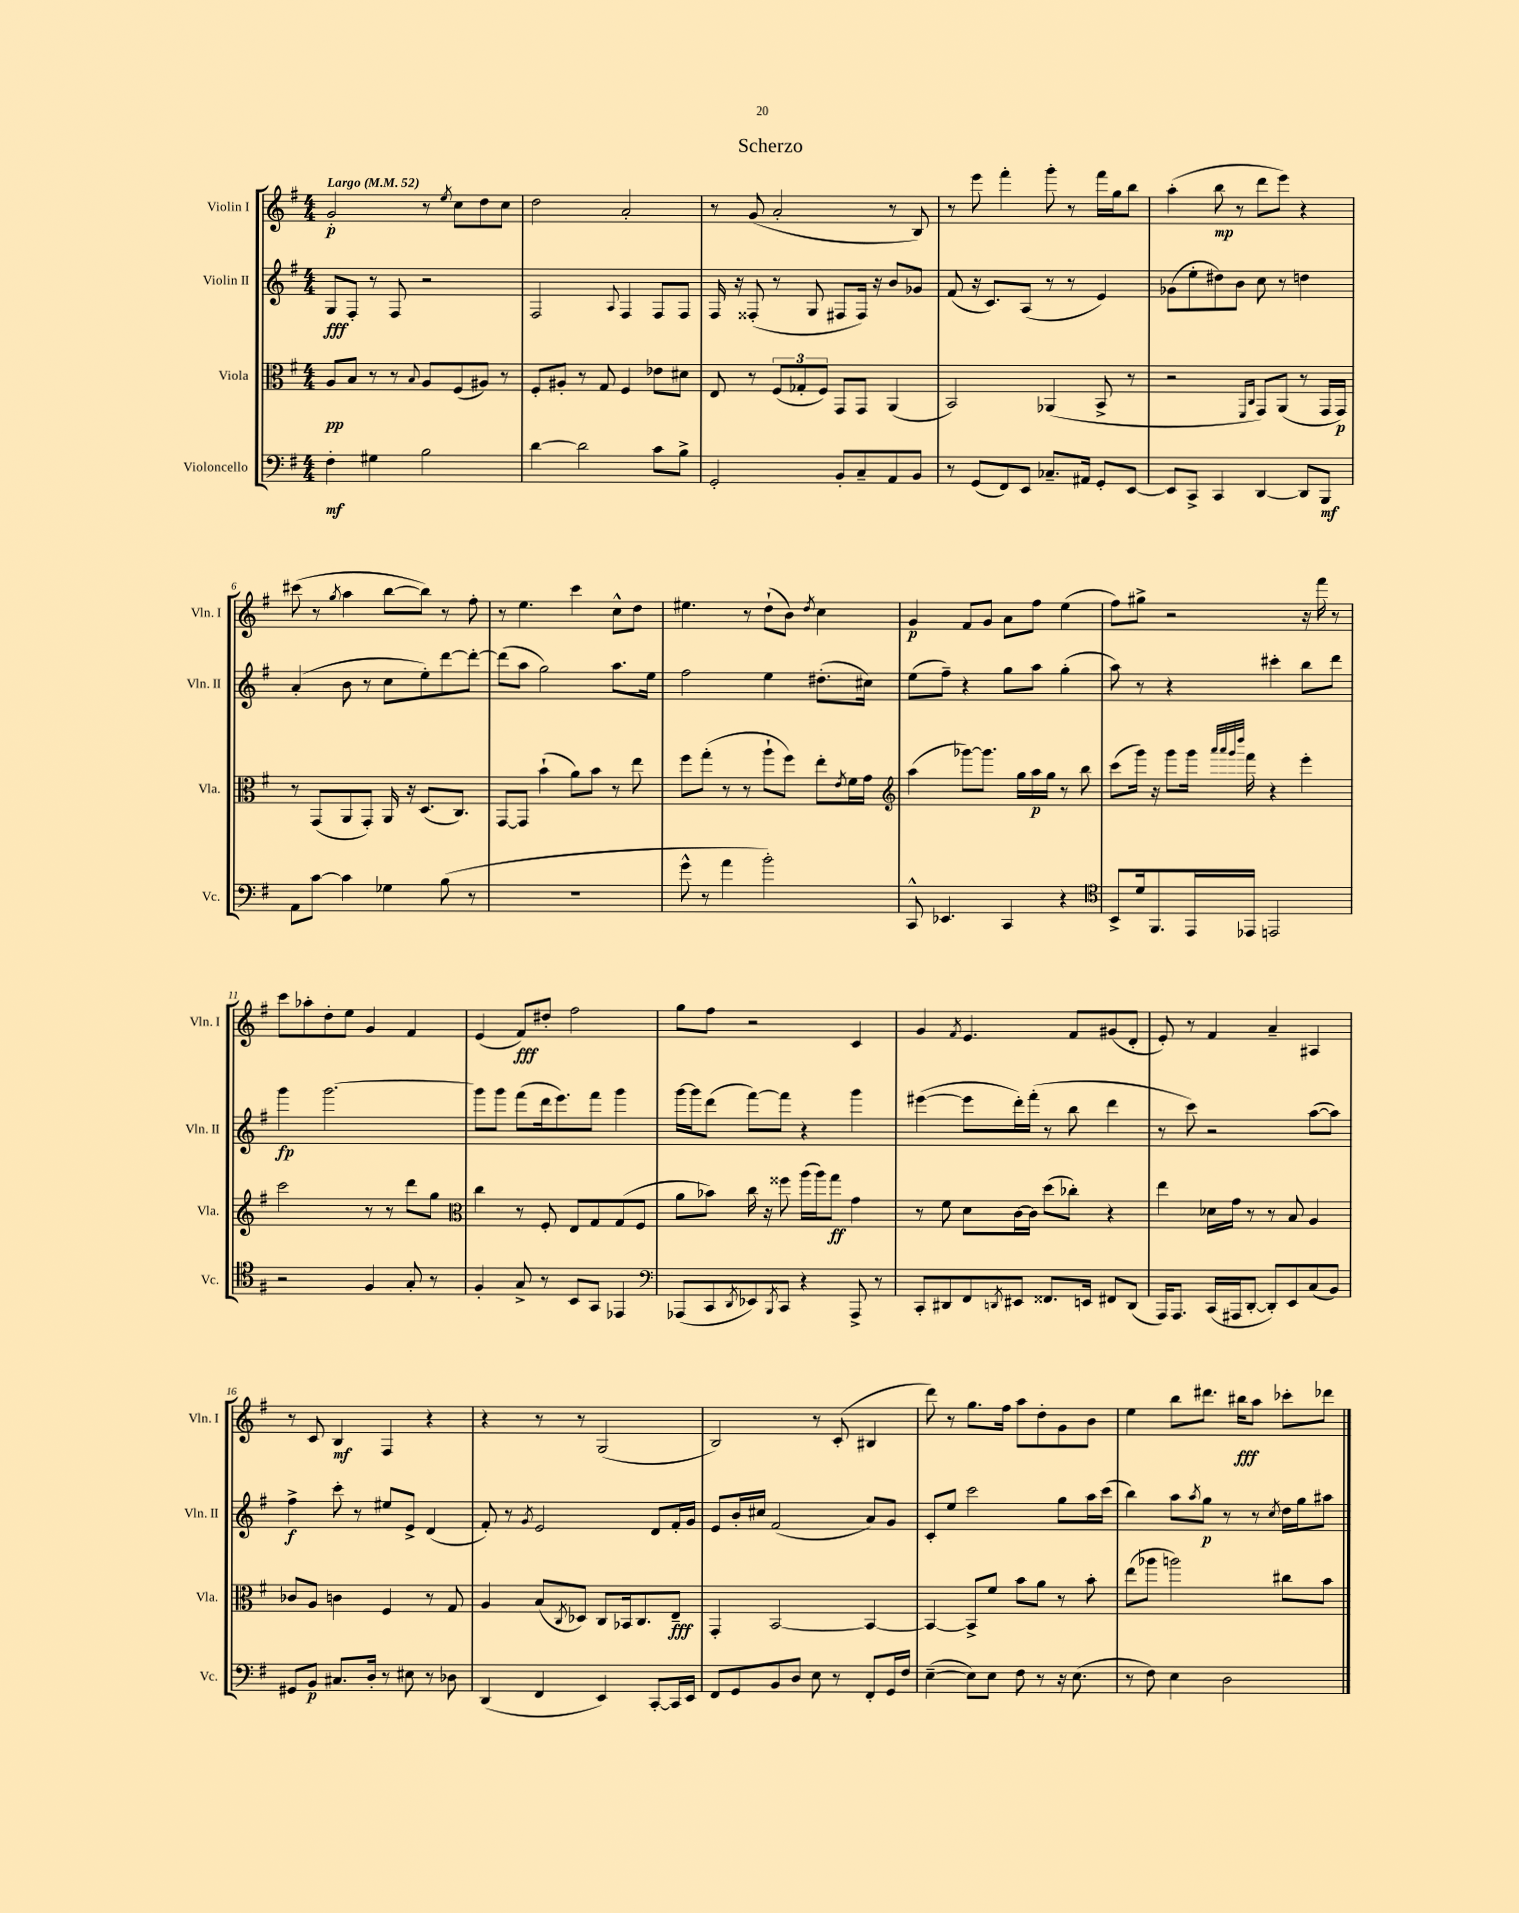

**kern	**dynam	**kern	**dynam	**kern	**dynam	**kern	**dynam
*part4	*part4	*part3	*part3	*part2	*part2	*part1	*part1
*staff4	*staff4	*staff3	*staff3	*staff2	*staff2	*staff1	*staff1
*I"Violoncello	*	*I"Viola	*	*I"Violin II	*	*I"Violin I	*
*I'Vc.	*	*I'Vla.	*	*I'Vln. II	*	*I'Vln. I	*
*clefF4	*	*clefC3	*	*clefG2	*	*clefG2	*
*k[f#]	*	*k[f#]	*	*k[f#]	*	*k[f#]	*
*M4/4	*	*M4/4	*	*M4/4	*	*M4/4	*
*MM52	*	*MM52	*	*MM52	*	*MM52	*
=1	=1	=1	=1	=1	=1	=1	=1
!	!	!	!	!	!	!LO:TX:a:B:t=Largo	!
4F#'\	mf	8A/L	pp	8G/L	fff	2g'/	p
.	.	8B/J	.	8F#'/J	.	.	.
4G#X\	.	8r	.	8r	.	.	.
.	.	8r	.	8F#/	.	.	.
.	.	8qqB/	.	.	.	.	.
2B\	.	8A/L	.	2r	.	8r	.
.	.	.	.	.	.	8qee/	.
.	.	(8F#/	.	.	.	8cc\L	.
.	.	8A#X/J)	.	.	.	8dd\	.
.	.	8r	.	.	.	8cc\J	.
=2	=2	=2	=2	=2	=2	=2	=2
[4d\	.	8F#'/L	.	2F#/	.	2dd\	.
.	.	8A#X'/J	.	.	.	.	.
2d\]	.	8r	.	.	.	.	.
.	.	8G/	.	.	.	.	.
.	.	.	.	8qqA/	.	.	.
.	.	4F#/	.	4F#/	.	2a'/	.
8c\L	.	8e-X\L	.	8F#/L	.	.	.
8B^\J	.	8d#X\J	.	8F#/J	.	.	.
=3	=3	=3	=3	=3	=3	=3	=3
2GG'/	.	8E/	.	16F#/	.	8r	.
.	.	.	.	16r	.	.	.
.	.	8r	.	(8F##X'/	.	(8g/	.
.	.	(12F#/L	.	8r	.	2a'/	.
.	.	12G-X'/	.	.	.	.	.
.	.	.	.	8G/	.	.	.
.	.	12F#/J)	.	.	.	.	.
8BB'/L	.	8GG/L	.	8F#X/L	.	.	.
8C~/	.	8GG/J	.	16F#/Jk)	.	.	.
.	.	.	.	16r	.	.	.
8AA/	.	(4AA/	.	8b/L	.	8r	.
8BB/J	.	.	.	8g-X/J	.	8B/)	.
=4	=4	=4	=4	=4	=4	=4	=4
8r	.	2BB/)	.	(8f#/	.	8r	.
(8GG/L	.	.	.	16r	.	8eee\	.
.	.	.	.	8.c/L)	.	.	.
8FF#/)	.	.	.	.	.	4fff#'\	.
8EE/J	.	.	.	(8A/J	.	.	.
8.C-X~/L	.	(4AA-X/	.	8r	.	8ggg'\	.
.	.	.	.	8r	.	8r	.
16AA#X/Jk	.	.	.	.	.	.	.
8GG'/L	.	8BB^/	.	4e/)	.	16fff#\LL	.
.	.	.	.	.	.	16gg\J	.
[8EE/J	.	8r	.	.	.	8bb\J	.
=5	=5	=5	=5	=5	=5	=5	=5
8EE/L]	.	2r	.	(8g-X\L	.	(4aa'\	.
8CC^/J	.	.	.	8ee'\	.	.	.
4CC/	.	.	.	8dd#X\)	.	8bb\	mp
.	.	.	.	8b\J	.	8r	.
.	.	16qqFF#/LL	.	.	.	.	.
.	.	16qqC/JJ	.	.	.	.	.
[4DD/	.	8GG/L)	.	8cc\	.	8ddd\L	.
.	.	(8AA/J	.	8r	.	8eee\J)	.
8DD/L]	.	8r	.	4ddn\	.	4r	.
8BBB/J	mf	16GG/LL	.	.	.	.	.
.	.	16GG/JJ)	p	.	.	.	.
!!LO:LB:g=z
=6	=6	=6	=6	=6	=6	=6	=6
8AA\L	.	8r	.	(4a'/	.	(8ccc#X\	.
[8c\J	.	(8GG/L	.	.	.	8r	.
.	.	.	.	.	.	8qgg/	.
4c\]	.	8AA/	.	8b\	.	4aa\	.
.	.	8GG'/J)	.	8r	.	.	.
4G-X\	.	16AA/	.	8cc\L	.	[8bb\L	.
.	.	16r	.	.	.	.	.
.	.	(8.D/L	.	8ee'\)	.	8bb\J])	.
(8B\	.	.	.	[8ddd\	.	8r	.
.	.	8.C/J)	.	.	.	.	.
8r	.	.	.	8ddd'\J_	.	8ff#'\	.
=7	=7	=7	=7	=7	=7	=7	=7
1r	.	[8GG/L	.	(8ddd\L]	.	8r	.
.	.	8GG/J]	.	8aa\J	.	4.ee\	.
.	.	(4b`\	.	2gg\)	.	.	.
.	.	8a\L)	.	.	.	4ccc\	.
.	.	8b\J	.	.	.	.	.
.	.	8r	.	8.aa\L	.	8cc^^\L	.
.	.	8ee\	.	.	.	8dd\J	.
.	.	.	.	16ee\Jk	.	.	.
=8	=8	=8	=8	=8	=8	=8	=8
8g^^\	.	8ff#\L	.	2ff#\	.	4.ee#X\	.
8r	.	(8gg'\J	.	.	.	.	.
4a\	.	8r	.	.	.	.	.
.	.	8r	.	.	.	8r	.
2b'\)	.	8aa`\L	.	4ee\	.	(8dd`\L	.
.	.	8ff#\J)	.	.	.	8b\J)	.
.	.	.	.	.	.	8qdd/	.
.	.	8ee'\L	.	(8.dd#X'\L	.	4cc\	.
.	.	8qe/	.	.	.	.	.
.	.	16f#\L	.	.	.	.	.
.	.	16g\JJ	.	16cc#X\Jk)	.	.	.
=9	=9	=9	=9	=9	=9	=9	=9
*	*	*clefG2	*	*	*	*	*
8CC^^/	.	(4aa\	.	(8ee\L	.	4g/	p
4.EE-X/	.	.	.	8ff#~\J)	.	.	.
.	.	[8ggg-X\L)	.	4r	.	8f#/L	.
.	.	8.ggg-\J]	.	.	.	8g/J	.
4CC/	.	.	.	8gg\L	.	8a\L	.
.	.	16gg\LL	.	.	.	.	.
.	.	16aa\	p	8aa\J	.	8ff#\J	.
.	.	16gg\JJ	.	.	.	.	.
4r	.	8r	.	(4gg'\	.	(4ee\	.
.	.	8bb\	.	.	.	.	.
=10	=10	=10	=10	=10	=10	=10	=10
*clefC4	*	*	*	*	*	*	*
8BB^/L	.	(8ccc\L	.	8aa\)	.	8ff#\L)	.
16d/k	.	16ggg\Jk)	.	8r	.	8gg#X^\J	.
8.FF#/	.	16r	.	.	.	.	.
.	.	8ggg\L	.	4r	.	2r	.
16EE/L	.	16ggg\Jk	.	.	.	.	.
.	.	32qqaaa/LLL	.	.	.	.	.
.	.	32qqaaa/	.	.	.	.	.
.	.	32qqggg/	.	.	.	.	.
.	.	32qqdddd/JJJ	.	.	.	.	.
16EE-X/JJ	.	16fff#\	.	.	.	.	.
2EEn/	.	4r	.	4ccc#X'\	.	.	.
.	.	4eee'\	.	8bb\L	.	16r	.
.	.	.	.	.	.	16fff#\	.
.	.	.	.	8ddd\J	.	8r	.
!!LO:LB:g=z
=11	=11	=11	=11	=11	=11	=11	=11
2r	.	2ccc\	.	4ggg\	fp	8ccc\L	.
.	.	.	.	.	.	8aa-X'\	.
.	.	.	.	[2.ggg\	.	8dd'\	.
.	.	.	.	.	.	8ee\J	.
4F#/	.	8r	.	.	.	4g/	.
.	.	8r	.	.	.	.	.
8G'/	.	8ddd\L	.	.	.	4f#/	.
8r	.	8gg\J	.	.	.	.	.
=12	=12	=12	=12	=12	=12	=12	=12
*	*	*clefC3	*	*	*	*	*
4F#'/	.	4cc\	.	8ggg\L]	.	(4e/	.
.	.	.	.	8ggg\J	.	.	.
8G^/	.	8r	.	(8fff#\L	.	8f#/L)	fff
8r	.	8F#'/	.	16ddd\k	.	8dd#X'/J	.
.	.	.	.	8.eee\)	.	.	.
8BB/L	.	8E/L	.	.	.	2ff#\	.
8GG/J	.	8G/	.	8fff#\J	.	.	.
4EE-X/	.	(8G/	.	4ggg\	.	.	.
.	.	8F#/J	.	.	.	.	.
=13	=13	=13	=13	=13	=13	=13	=13
*clefF4	*	*	*	*	*	*	*
(8AAA-X/L	.	8a\L	.	[16ggg\LL	.	8gg\L	.
.	.	.	.	16ggg\J]	.	.	.
8CC/	.	8b-X\J)	.	(8ddd\J	.	8ff#\J	.
8qDD/	.	.	.	.	.	.	.
8EE-X/)	.	16cc\	.	[8fff#\L)	.	2r	.
.	.	16r	.	.	.	.	.
8qBBB/	.	.	.	.	.	.	.
8CC/J	.	8ff##X\	.	8fff#\J]	.	.	.
4r	.	(16aa\LL	.	4r	.	.	.
.	.	16aa\J)	.	.	.	.	.
.	.	8gg\J	ff	.	.	.	.
8AAA-^/	.	4g\	.	4ggg\	.	4c/	.
8r	.	.	.	.	.	.	.
=14	=14	=14	=14	=14	=14	=14	=14
8CC'/L	.	8r	.	([4eee#X\	.	4g/	.
8DD#X/	.	8f#\	.	.	.	.	.
.	.	.	.	.	.	8qf#/	.
8FF#/	.	8d\L	.	8eee#\L]	.	4.e/	.
8qDDn/	.	.	.	.	.	.	.
8EE#X/J	.	[16c\L	.	16ddd'\L)	.	.	.
.	.	16c\JJ]	.	(16fff#'\JJ	.	.	.
8.FF##X/L	.	(8dd\L	.	8r	.	.	.
.	.	8cc-X'\J)	.	8bb\	.	8f#/L	.
16EEn/Jk	.	.	.	.	.	.	.
8FF#X/L	.	4r	.	4ddd\	.	(8g#X/	.
(8DD/J	.	.	.	.	.	8d'/J	.
=15	=15	=15	=15	=15	=15	=15	=15
16AAA/KL)	.	4ee\	.	8r	.	8e'/)	.
8.AAA/J	.	.	.	.	.	.	.
.	.	.	.	8ccc\)	.	8r	.
(16CC/LL	.	16d-X\LL	.	2r	.	4f#/	.
16AAA#X/J	.	16g\JJ	.	.	.	.	.
[8DD'/J	.	8r	.	.	.	.	.
8DD'/L])	.	8r	.	.	.	4a~/	.
8EE/	.	8B/	.	.	.	.	.
(8C/	.	4A/	.	([8aa\L	.	4A#X/	.
8BB/J)	.	.	.	8aa\J])	.	.	.
!!LO:LB:g=z
=16	=16	=16	=16	=16	=16	=16	=16
8GG#X/L	.	8c-X/L	.	4ff#^\	f	8r	.
8BB/J	p	8A/J	.	.	.	8c/	.
8.C#X/L	.	4cn\	.	8ccc'\	.	4B/	mf
.	.	.	.	8r	.	.	.
16D'/Jk	.	.	.	.	.	.	.
8r	.	4F#/	.	8ee#X/L	.	4F#/	.
8E#X\	.	.	.	8e^/J	.	.	.
8r	.	8r	.	(4d/	.	4r	.
8D-X\	.	8G/	.	.	.	.	.
=17	=17	=17	=17	=17	=17	=17	=17
(4DD/	.	4A/	.	8f#'/)	.	4r	.
.	.	.	.	8r	.	.	.
.	.	.	.	8qg/	.	.	.
4FF#/	.	(8B/L	.	2e/	.	8r	.
.	.	8qC/	.	.	.	.	.
.	.	8D-X/J)	.	.	.	8r	.
4EE/)	.	8C/L	.	.	.	(2G/	.
.	.	16BB-X/k	.	.	.	.	.
.	.	8.C/	.	.	.	.	.
[8CC'/L	.	.	.	8d/L	.	.	.
16CC/L]	.	8E~/J	fff	16f#'/L	.	.	.
16EE/JJ	.	.	.	16g/JJ	.	.	.
=18	=18	=18	=18	=18	=18	=18	=18
8FF#/L	.	4GG'/	.	8e/L	.	2B/)	.
8GG/	.	.	.	16b'/L	.	.	.
.	.	.	.	16cc#X/JJ	.	.	.
8BB/	.	[2BB/	.	(2f#/	.	.	.
8D/J	.	.	.	.	.	.	.
8E\	.	.	.	.	.	8r	.
8r	.	.	.	.	.	(8c'/	.
8FF#'/L	.	4BB/_	.	8a/L)	.	4B#X/	.
16GG/L	.	.	.	8g/J	.	.	.
16F#/JJ	.	.	.	.	.	.	.
=19	=19	=19	=19	=19	=19	=19	=19
([4E~\	.	4BB/_	.	8c'/L	.	8ddd\)	.
.	.	.	.	8ee/J	.	8r	.
8E\L])	.	8BB^/L]	.	2ccc\	.	8.gg\L	.
8E\J	.	8f#/J	.	.	.	.	.
.	.	.	.	.	.	16ff#\Jk	.
8F#\	.	8b\L	.	.	.	8aa\L	.
8r	.	8a\J	.	.	.	8dd'\	.
16r	.	8r	.	8gg\L	.	8g\	.
(8.E\	.	.	.	.	.	.	.
.	.	8b'\	.	16aa\L	.	8b\J	.
.	.	.	.	(16ccc\JJ	.	.	.
=20	=20	=20	=20	=20	=20	=20	=20
8r	.	(8ee\L	.	4bb\)	.	4ee\	.
8F#\)	.	8aa-X\J	.	.	.	.	.
4E\	.	2aan\)	.	8aa\L	.	8bb\L	.
.	.	.	.	8qaa/	.	.	.
.	.	.	.	8gg\J	p	8.ddd#X\J	.
2D\	.	.	.	8r	.	.	.
.	.	.	.	.	.	16bb#X\KL	fff
.	.	.	.	8r	.	8aa\J	.
.	.	.	.	8qcc/	.	.	.
.	.	8cc#X\L	.	16dd\LL	.	8ccc-X'\L	.
.	.	.	.	16gg\J	.	.	.
.	.	8b\J	.	8aa#X\J	.	8ddd-X\J	.
==	==	==	==	==	==	==	==
*-	*-	*-	*-	*-	*-	*-	*-
